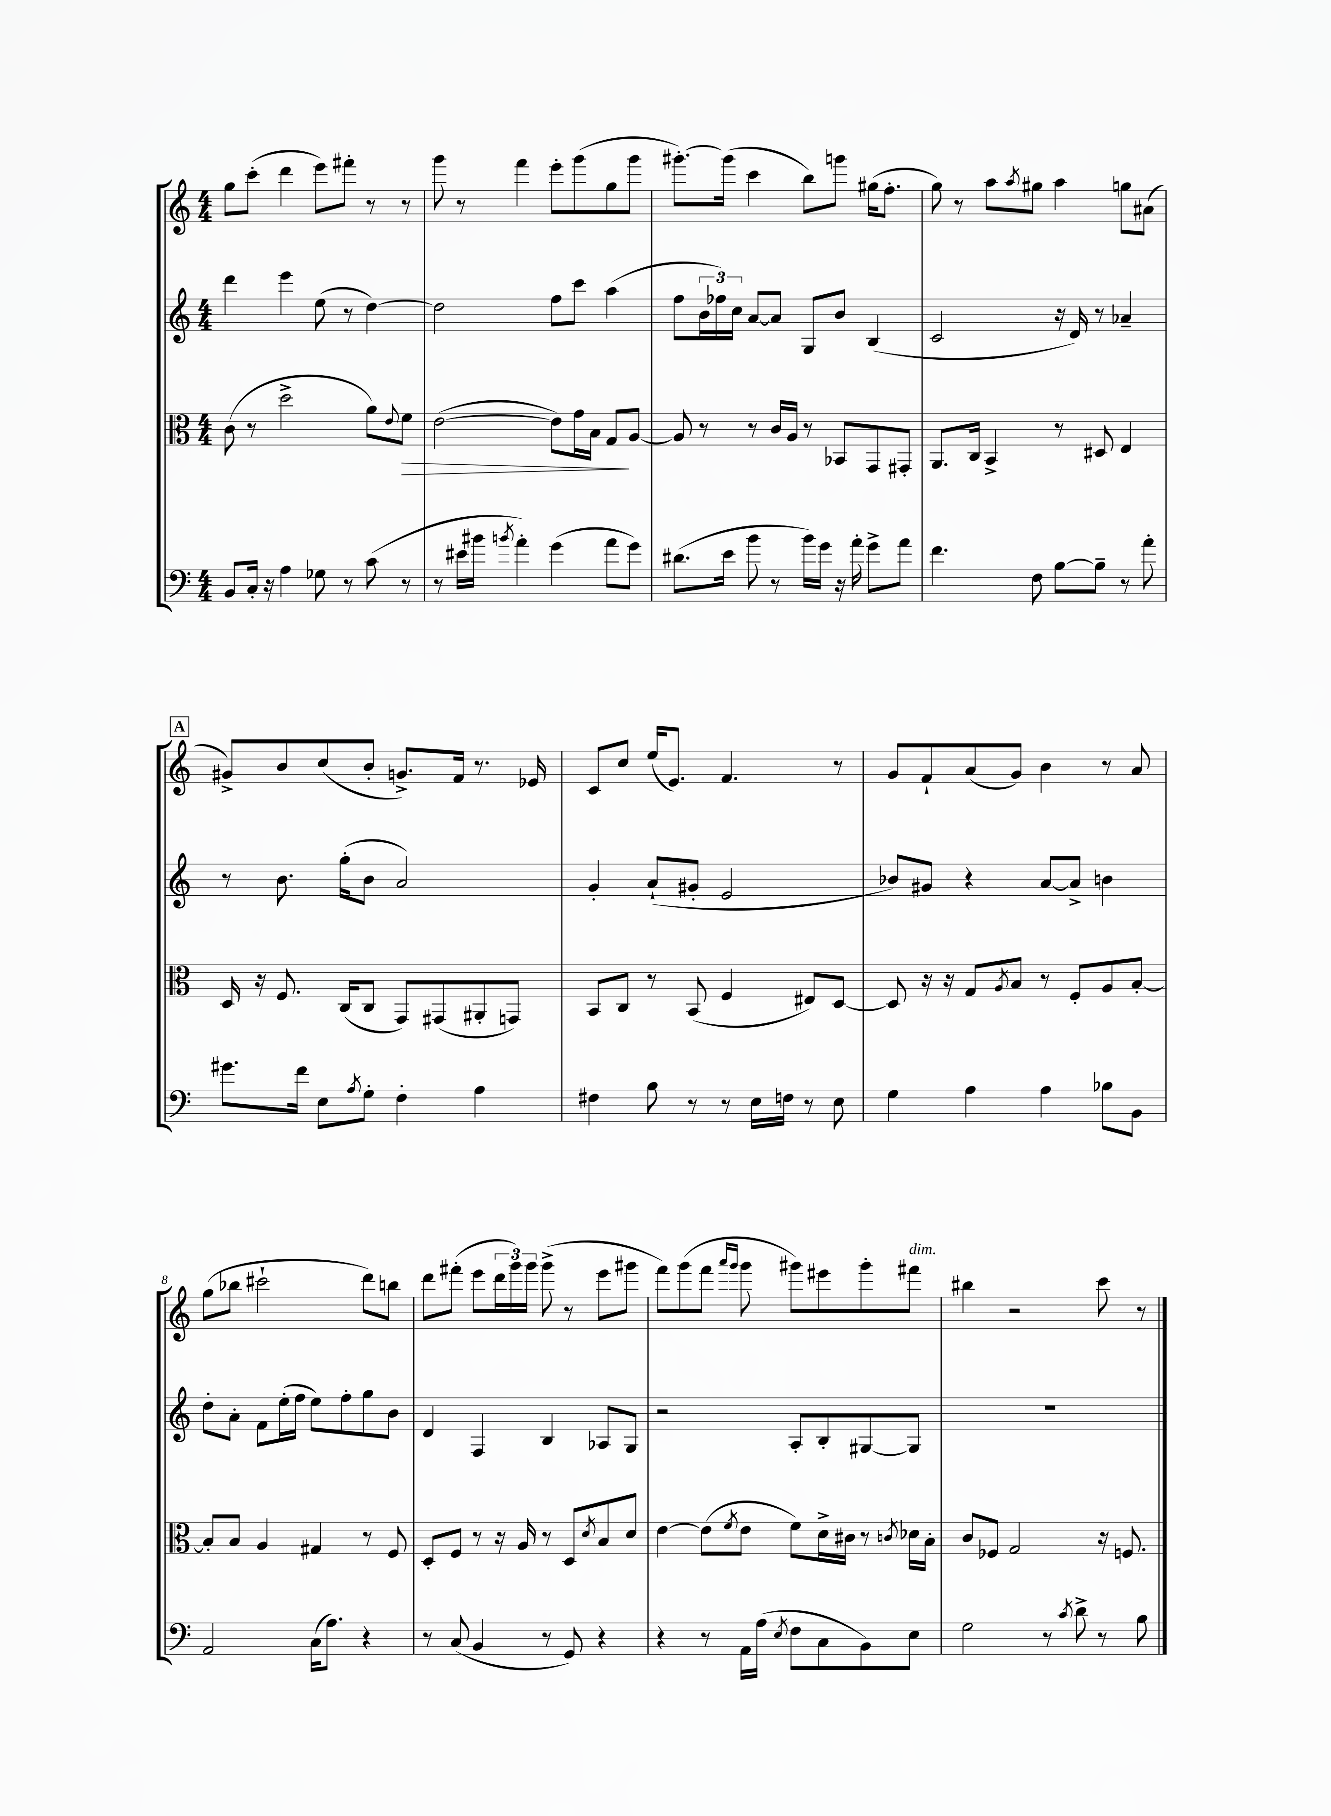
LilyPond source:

<<
\new StaffGroup <<
\new Staff = "s0" {
    \clef treble \key c \major \numericTimeSignature \time 4/4
    g''8 c'''8-.( d'''4 e'''8) fis'''8-. r8 r8 |
    g'''8 r8 f'''4 e'''8-. g'''8( g''8 g'''8 |
    gis'''8.~-.) gis'''16( c'''4 b''8) g'''8 gis''16( f''8.-. |
    g''8) r8 a''8 \acciaccatura { a''8 } gis''8 a''4 g''8 ais'8( |
    \mark \markup { \box "A" } gis'8->) b'8 c''8( b'8-. g'8.->) f'16 r8. ees'16 |
    c'8 c''8 e''16( e'8.) f'4. r8 |
    g'8 f'8-! a'8( g'8) b'4 r8 a'8 |
    g''8( bes''8 cis'''2-! d'''8) b''8 |
    d'''8 fis'''8-.( e'''8 \tuplet 3/2 { d'''16 g'''16) g'''16 } g'''8->( r8 e'''8 gis'''8 |
    f'''8) g'''8( f'''8 \grace { a'''16 g'''16 } g'''8 gis'''8) eis'''8 gis'''8-. fis'''8^\markup { \italic "dim." } |
    bis''4 r2 c'''8 r8 \bar "|." |
}
\new Staff = "s1" {
    \clef treble \key c \major \numericTimeSignature \time 4/4
    d'''4 e'''4 e''8( r8 d''4~) |
    d''2 f''8 c'''8 a''4( |
    f''8 \tuplet 3/2 { b'16 fes''16) c''16 } a'8~ a'8 g8 b'8 b4( |
    c'2 r16 d'16) r8 aes'4-- |
    \mark \markup { \box "A" } r8 b'8. g''16-.( b'8 a'2) |
    g'4-. a'8-!( gis'8-. e'2 |
    bes'8) gis'8 r4 a'8~ a'8-> b'4 |
    d''8-. a'8-. f'8 e''16-.( f''16 e''8) f''8-. g''8 b'8 |
    d'4 f4 b4 aes8 g8 |
    r2 a8-. b8-. gis8~ gis8 |
    R1 \bar "|." |
}
\new Staff = "s2" {
    \clef alto \key c \major \numericTimeSignature \time 4/4
    c'8( r8 d''2-> a'8) \appoggiatura { e'8 } f'8\> |
    e'2~( e'8) g'16 b16 g8\! a8~ |
    a8 r8 r8 c'16 a16 r8 bes,8 g,8 gis,8-. |
    a,8. c16 b,4-> r8 dis8 e4 |
    \mark \markup { \box "A" } d16 r16 f8. c16( c8 g,8) gis,8( ais,8-. g,8) |
    b,8 c8 r8 b,8( f4 eis8) d8~ |
    d8 r16 r16 g8 \acciaccatura { a8 } b8 r8 f8-. a8 b8~-. |
    b8-. b8 a4 gis4 r8 f8 |
    d8-. f8 r8 r16 a16 r8 d8 \acciaccatura { d'8 } b8 d'8 |
    e'4~ e'8( \acciaccatura { f'8 } e'8 f'8) d'16-> cis'16 r8 \acciaccatura { c'8 } des'16 b16-. |
    c'8 fes8 g2 r16 f8. \bar "|." |
}
\new Staff = "s3" {
    \clef bass \key c \major \numericTimeSignature \time 4/4
    b,8 c16-. r16 a4 ges8 r8 c'8( r8 |
    r8 eis'16 bis'16 \acciaccatura { b'8 } a'4-.) g'4( a'8 g'8) |
    dis'8.( e'16 b'8 r8 b'16) g'16 r16 a'16-. g'8-> a'8 |
    f'4. f8 b8~ b8-- r8 a'8-. |
    \mark \markup { \box "A" } gis'8. f'16 e8 \acciaccatura { a8 } g8-. f4-. a4 |
    fis4 b8 r8 r8 e16 f16 r8 e8 |
    g4 a4 a4 bes8 b,8 |
    a,2 c16( a8.) r4 |
    r8 c8( b,4 r8 g,8) r4 |
    r4 r8 a,16 a16( \acciaccatura { e8 } f8 c8 b,8) e8 |
    g2 r8 \acciaccatura { c'8 } d'8-> r8 b8 \bar "|." |
}
>>
>>
